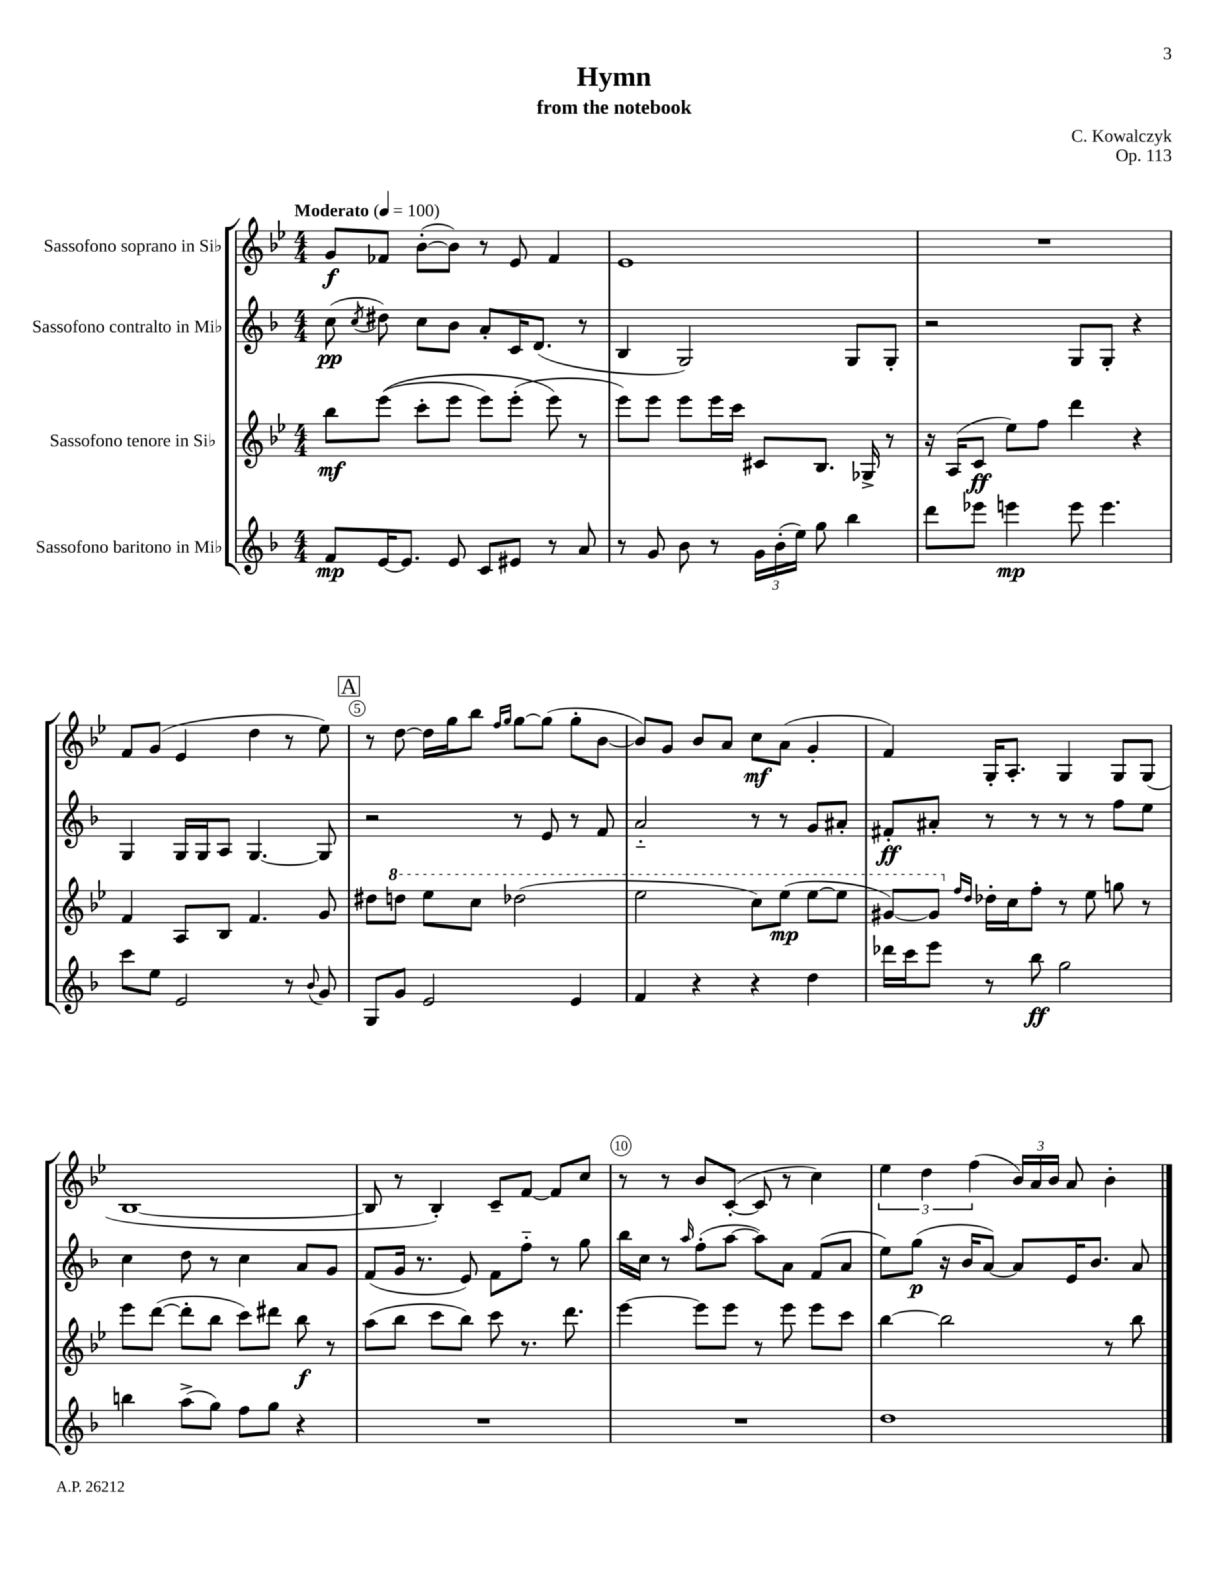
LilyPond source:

\header { title = "Hymn" composer = "C. Kowalczyk" subtitle = "from the notebook" opus = "Op. 113" }
<<
\new StaffGroup <<
\new Staff = "s0" \with { instrumentName = "Sassofono soprano in Sib" } {
    \clef treble \key bes \major \numericTimeSignature \time 4/4 \tempo "Moderato" 4 = 100
    \autoBeamOff g'8[\f fes'8] bes'8[~-.( bes'8]) r8 ees'8 fes'4 |
    ees'1 |
    R1 |
    f'8[ g'8]( ees'4 d''4 r8 ees''8) |
    \mark \markup { \box "A" } r8 d''8~ d''16[ g''16 bes''8] \grace { f''16[ g''16] } g''8[~ g''8]( g''8[-. bes'8]~ |
    bes'8[) g'8] bes'8[ a'8] c''8[\mf a'8]( g'4-. |
    f'4) g16[-. a8.]-. g4 g8[ g8]( |
    bes1~ |
    bes8 r8 bes4-.) c'8[-- f'8]~ f'8[ c''8] |
    r8 r8 bes'8[ c'8]~-.( c'8 r8 c''4) |
    \tuplet 3/2 { ees''4 d''4 f''4( } \tuplet 3/2 { bes'16[) a'16 bes'16] } a'8 bes'4-. \bar "|." |
}
\new Staff = "s1" \with { instrumentName = "Sassofono contralto in Mib" } {
    \clef treble \key f \major \numericTimeSignature \time 4/4
    \autoBeamOff c''8\pp( \acciaccatura { c''8 } dis''8) c''8[ bes'8] a'8[-. c'16 d'8.]( r8 |
    bes4 g2) g8[ g8]-. |
    r2 g8[ g8]-. r4 |
    g4 g16[ g16 a8] g4.~ g8 |
    \mark \markup { \box "A" } r2 r8 e'8 r8 f'8 |
    a'2-_ r8 r8 g'8[ ais'8]-. |
    fis'8[-.\ff ais'8]-. r8 r8 r8 r8 f''8[ e''8] |
    c''4 d''8 r8 c''4 a'8[ g'8] |
    f'8[( g'16] r8. e'8) f'8[ f''8]-_ r8 g''8 |
    bes''16[ c''16] r8 \grace { a''16 } f''8[-.( a''8]~ a''8[) a'8] f'8[( a'8] |
    e''8[) g''8]\p( r16 bes'16[ a'8]~) a'8[ e'16 bes'8.] a'8 \bar "|." |
}
\new Staff = "s2" \with { instrumentName = "Sassofono tenore in Sib" } {
    \clef treble \key bes \major \numericTimeSignature \time 4/4
    \autoBeamOff bes''8[\mf ees'''8](\( c'''8[-. ees'''8] ees'''8[) ees'''8]-.( ees'''8\) r8 |
    ees'''8[) ees'''8] ees'''8[ ees'''16 c'''16] cis'8[ bes8.] ges16-> r8 |
    r16 a16[( c'8]\ff ees''8[) f''8] d'''4 r4 |
    f'4 a8[ bes8] f'4. g'8 |
    \mark \markup { \box "A" } dis''8[ \ottava #1 d'''!8] ees'''8[ c'''8] des'''2( |
    ees'''2 c'''8[) ees'''8]\mp( ees'''8[~ ees'''8] |
    gis''8[~) gis''8] \ottava #0 \grace { f''16[ d''16] } des''16[-. c''16 f''8]-. r8 ees''8 g''8 r8 |
    ees'''8[ d'''8]~( d'''8[-. bes''8] c'''8[) dis'''8] bes''8\f r8 |
    a''8[( bes''8] c'''8[ bes''8]) c'''8 r8. d'''8. |
    ees'''4~ ees'''8[ ees'''8] r8 ees'''8 ees'''8[ c'''8] |
    bes''4~ bes''2 r8 bes''8 \bar "|." |
}
\new Staff = "s3" \with { instrumentName = "Sassofono baritono in Mib" } {
    \clef treble \key f \major \numericTimeSignature \time 4/4
    \autoBeamOff f'8[\mp e'16~ e'8.] e'8 c'8[ eis'8] r8 a'8 |
    r8 g'8 bes'8 r8 \tuplet 3/2 { g'16[ bes'16-.( e''16]) } g''8 bes''4 |
    d'''8[ ees'''8] e'''4\mp e'''8 e'''4. |
    c'''8[ e''8] e'2 r8 \appoggiatura { bes'8 } g'8 |
    \mark \markup { \box "A" } g8[ g'8] e'2 e'4 |
    f'4 r4 r4 d''4 |
    des'''16[ c'''16 e'''8] r8 bes''8\ff g''2 |
    b''4 a''8[->( g''8]) f''8[ g''8] r4 |
    R1 |
    R1 |
    d''1 \bar "|." |
}
>>
>>
\layout { \context { \Score \override BarNumber.break-visibility = ##(#f #t #t) barNumberVisibility = #(every-nth-bar-number-visible 5) \override BarNumber.stencil = #(make-stencil-circler 0.1 0.3 ly:text-interface::print) } }
